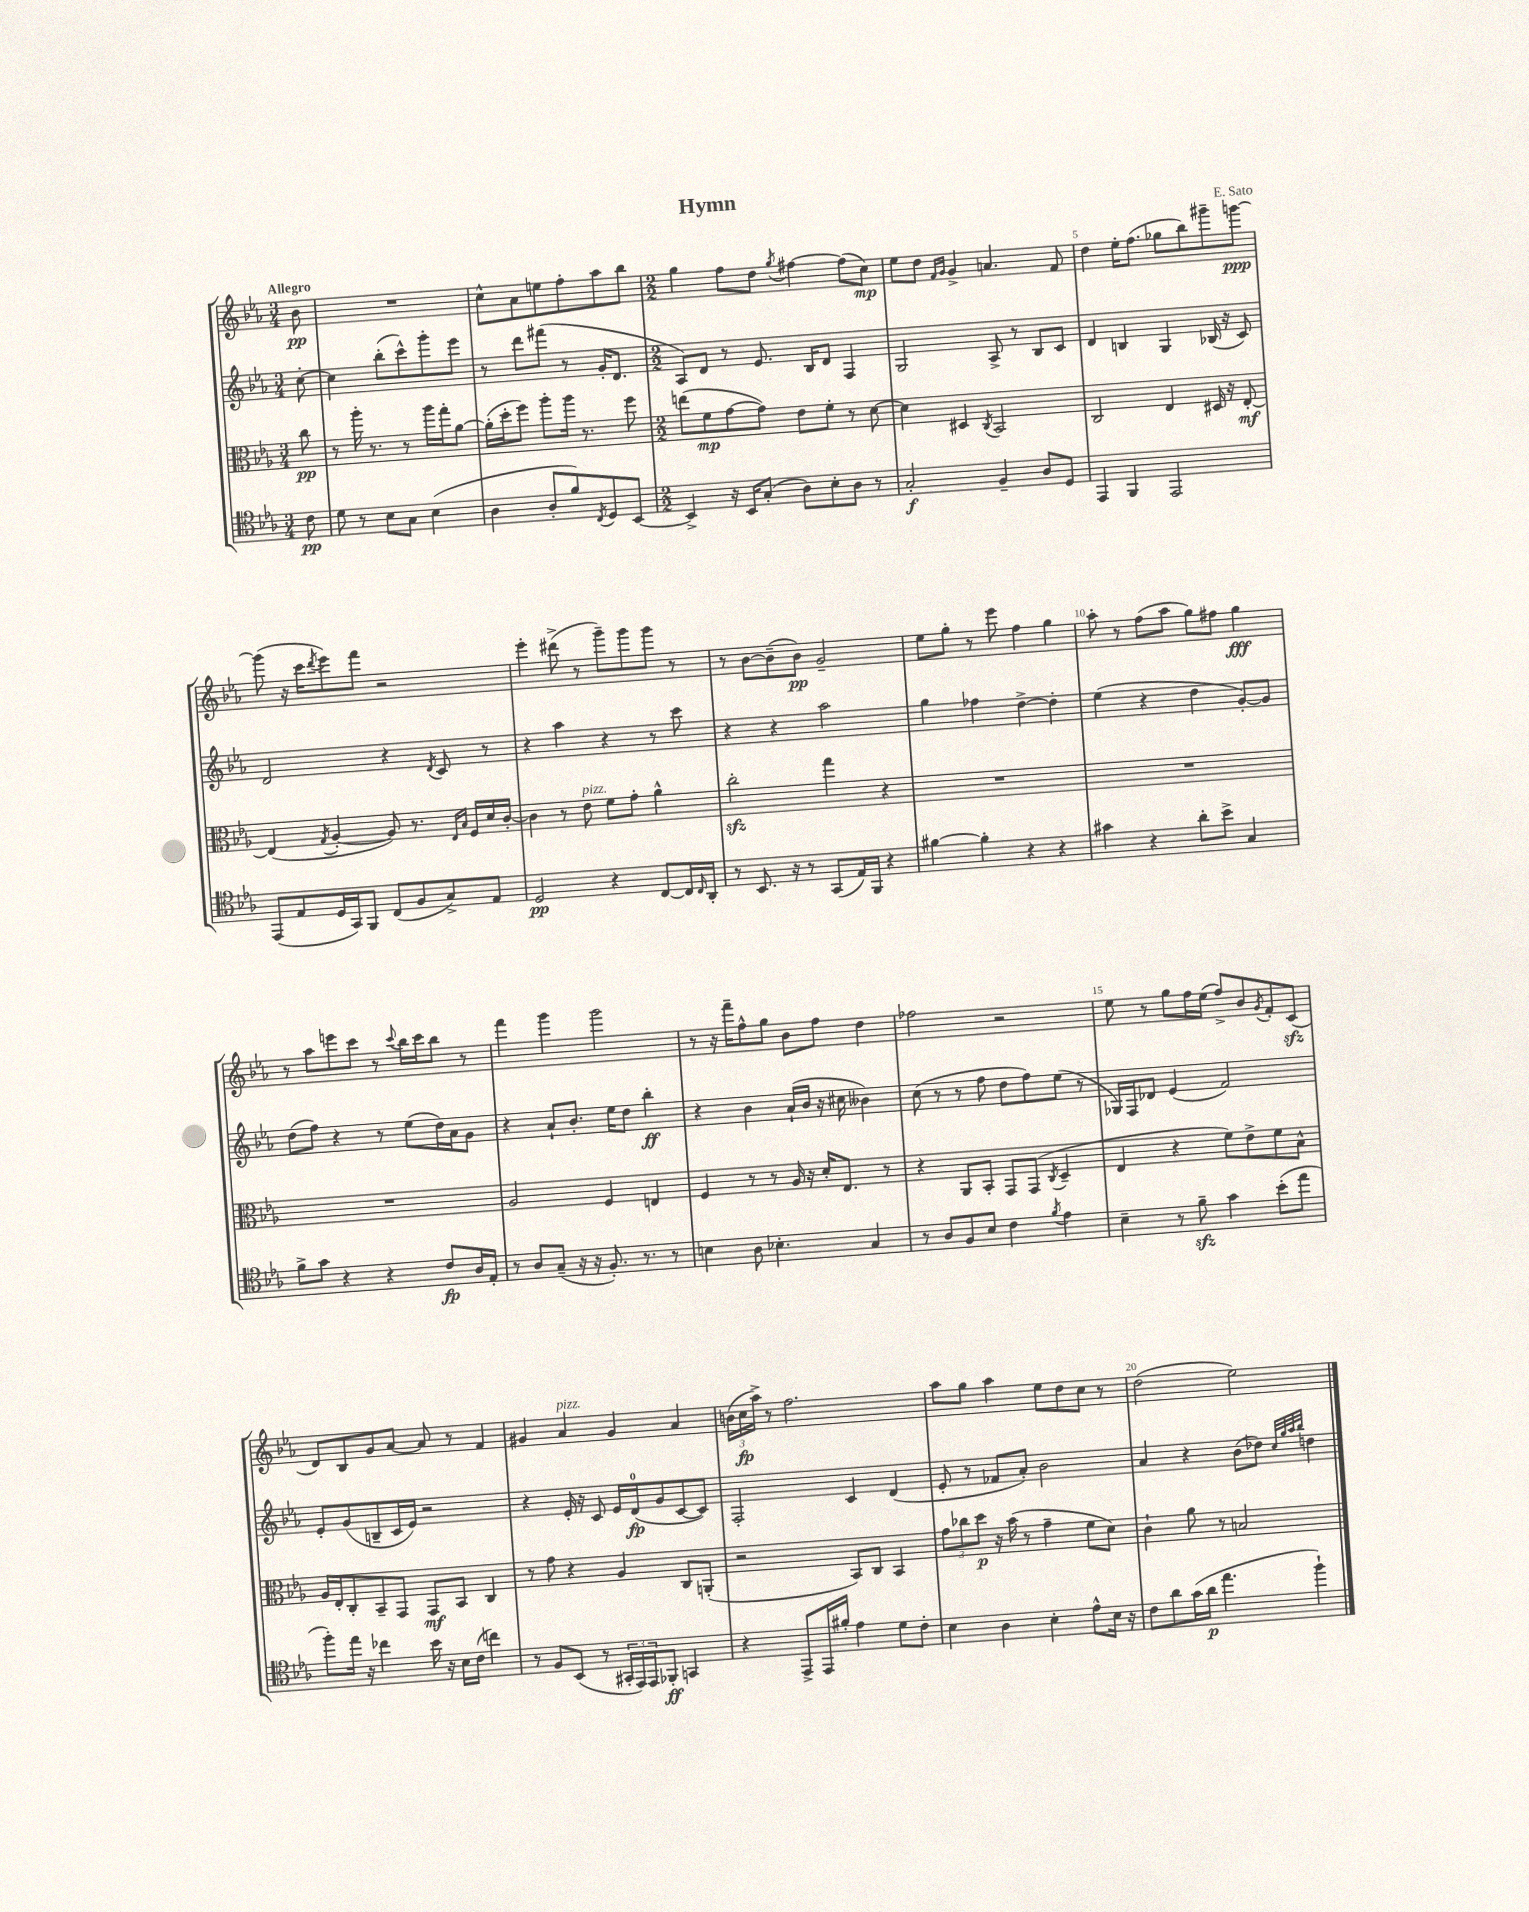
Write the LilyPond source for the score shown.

\header { title = "Hymn" composer = "E. Sato" }
<<
\new StaffGroup <<
\new Staff = "s0" {
    \clef treble \key ees \major \numericTimeSignature \time 3/4 \partial 8 \tempo "Allegro"
    bes'8\pp |
    R2. |
    c''8-^ aes'8 e''8 f''8-. aes''8 bes''8 |
    \numericTimeSignature \time 2/2 g''4 f''8 d''8 \acciaccatura { g''8 } fis''4~ fis''8( c''8\mp) |
    ees''8 d''8 \grace { f'16 g'16 } g'4-> a'4. f'8 |
    d''4 ees''16-. f''8.( ges''8 bes''8) gis'''8-- g'''8~\ppp |
    g'''8( r16 c'''16 \acciaccatura { d'''8 } ees'''8) f'''8 r2 |
    ees'''4-. dis'''8->( r8 g'''8--) g'''8 g'''8 r8 |
    r8 bes'8~ bes'8--( bes'8\pp) g'2-- |
    ees''8 g''8-. r8 ees'''8 f''4 g''4 |
    aes''8-. r8 f''8( aes''8 g''8) fis''8 g''4\fff |
    r8 aes''8 e'''8 c'''8 r8 \appoggiatura { c'''8 } bes''16 c'''16 bes''8 r8 |
    f'''4 g'''4 g'''2 |
    r8 r16 f'''16-- f''8-^ g''8 bes'8 f''8 d''4 |
    fes''2 r2 |
    ees''8 r8 g''8 f''16 ees''16( f''8->) bes'8 \acciaccatura { g'8 } f'8-. c'8\sfz( |
    d'8) bes8 g'8 aes'8~ aes'8 r8 f'4 |
    gis'4 aes'4^\markup { \italic "pizz." } gis'4 aes'4 |
    \tuplet 3/2 { b'16( c''16\fp aes''16->) } r8 f''2. |
    aes''8 g''8 aes''4 ees''8 d''8 c''8 r8 |
    d''2( ees''2) \bar "|." |
}
\new Staff = "s1" {
    \clef treble \key ees \major \numericTimeSignature \time 3/4 \partial 8
    c''8~-. |
    c''4 bes''8-.( c'''8-^) g'''8-. ees'''8 |
    r8 d'''8 fis'''8( r8 g'16-. d'8. |
    \numericTimeSignature \time 2/2 aes8) d'8 r8 ees'8. bes16 d'8 f4 |
    g2 aes8-> r8 bes8 c'8 |
    d'4 b4 g4 bes16( r16 c'8) |
    d'2 r4 \acciaccatura { d'8 } c'8 r8 |
    r4 aes''4 r4 r8 c'''8 |
    r4 r4 aes''2 |
    g''4 fes''4 d''4~-> d''4-. |
    ees''4( r4 d''4 g'8~-.) g'8 |
    d''8( f''8) r4 r8 ees''8( d''16) aes'16 g'8 |
    r4 aes'8-! bes'8.-. ees''16 d''8 bes''4-.\ff |
    r4 bes'4 aes'16-!( bes'16 r16 cis''16 beses'4) |
    c''8( r8 r8 f''8 d''8 f''8) ees''8( r8 |
    ges16) f16 des'8 ees'4( f'2) |
    ees'8-. g'8( b8-- c'16 ees'16) r2 |
    r4 ees'16-. r16 c'8 ees'16 d'16-0\fp( g'8 c'8~ c'8) |
    f2-. c'4 d'4( |
    ees'8-. r8 fes'8 aes'8-.) bes'2 |
    aes'4 r4 bes'8( des''8) \grace { c''32 g''32 aes''32 bes''32 } d''4 \bar "|." |
}
\new Staff = "s2" {
    \clef alto \key ees \major \numericTimeSignature \time 3/4 \partial 8
    c''8\pp |
    r8 aes''16-. r8. r8 aes''16 g''16-. aes'8~ |
    aes'16-.( d''16-. f''8) aes''8-. aes''16 r8. f''8 |
    \numericTimeSignature \time 2/2 e''8( f'8\mp g'8~ g'8) ees'8 f'8-. r8 d'8~ |
    d'4 dis4 \acciaccatura { c8 } bes,2 |
    c2 ees4 dis16 r16 ees8~-.\mf |
    ees4( \acciaccatura { g8 } aes4~-. aes8) r8. \grace { ees16 bes16 } f16 d'16 c'16~-. |
    c'4 r8 ees'8^\markup { \italic "pizz." } f'8 g'8-. aes'4-^ |
    c''2-.\sfz g''4 r4 |
    R1 |
    R1 |
    R1 |
    aes2 f4 e4 |
    f4 r8 r8 aes16 r16 d'16-. ees8. r8 |
    r4 aes,8 bes,8-. g,8 g,8( \acciaccatura { c8 } d4-- |
    ees4 r4 f'8) ees'8-> f'8 bes8-^ |
    aes16 ees16-. c8-. bes,8-- g,8 g,8\mf bes,8 c4 |
    r8 g'8 r4 aes4 c8 a,8-.( |
    r2 bes,8) c8 bes,4 |
    \tuplet 3/2 { g'8 ces''8 d''8\p } r16 bes'16( r8 g'4-- f'8 d'8) |
    c'4-! aes'8 r8 b2 \bar "|." |
}
\new Staff = "s3" {
    \clef tenor \key ees \major \numericTimeSignature \time 3/4 \partial 8
    c'8\pp |
    d'8 r8 bes8 g8 bes4( |
    aes4 aes8-. f'8) \acciaccatura { c8 } d8 bes,8~ |
    \numericTimeSignature \time 2/2 bes,4-> r16 bes,16 g8-.( aes8) bes8-. aes8 r8 |
    g2-.\f f4-- aes8 d8 |
    ees,4 f,4 ees,2 |
    ees,8( ees8 d16 g,16) f,8 c8( f8 g8->) ees8 |
    d2\pp r4 c8~ c16 \grace { c16 } aes,16-. |
    r8 bes,8. r16 r8 g,8( ees16) f,16 r4 |
    fis'4~ fis'4-. r4 r4 |
    gis'4 r4 aes'8-. bes'8-> g4 |
    f'8-> g'8 r4 r4 c'8\fp aes16 ees16-. |
    r8 aes8 g8--( r16 r16 f8.-.) r8. r8 |
    b4 aes8 bes4.-. g4 |
    r8 aes8 f8 bes8 c'4 \acciaccatura { f'8 } ees'4 |
    bes4-- r8 f'8--\sfz g'4 bes'8-.( ees''8 |
    f''8-.) ees''16 r16 ces''4 bes'16 r16 bes16 c'16( c''4) |
    r8 f8 bes,8( r8 \tuplet 3/2 { gis,16-. ees,16) ees,16 } fes,8-.\ff g,4 |
    r4 ees,8-> ees,16 fis'16-. ees'4 d'8 c'8-. |
    bes4 aes4 bes4-. ees'8-^ bes16 r16 |
    c'8 aes'8 g'16( aes'16\p ees''4. f''4-!) \bar "|." |
}
>>
>>
\layout { \context { \Score \override BarNumber.break-visibility = ##(#f #t #t) barNumberVisibility = #(every-nth-bar-number-visible 5) } }
